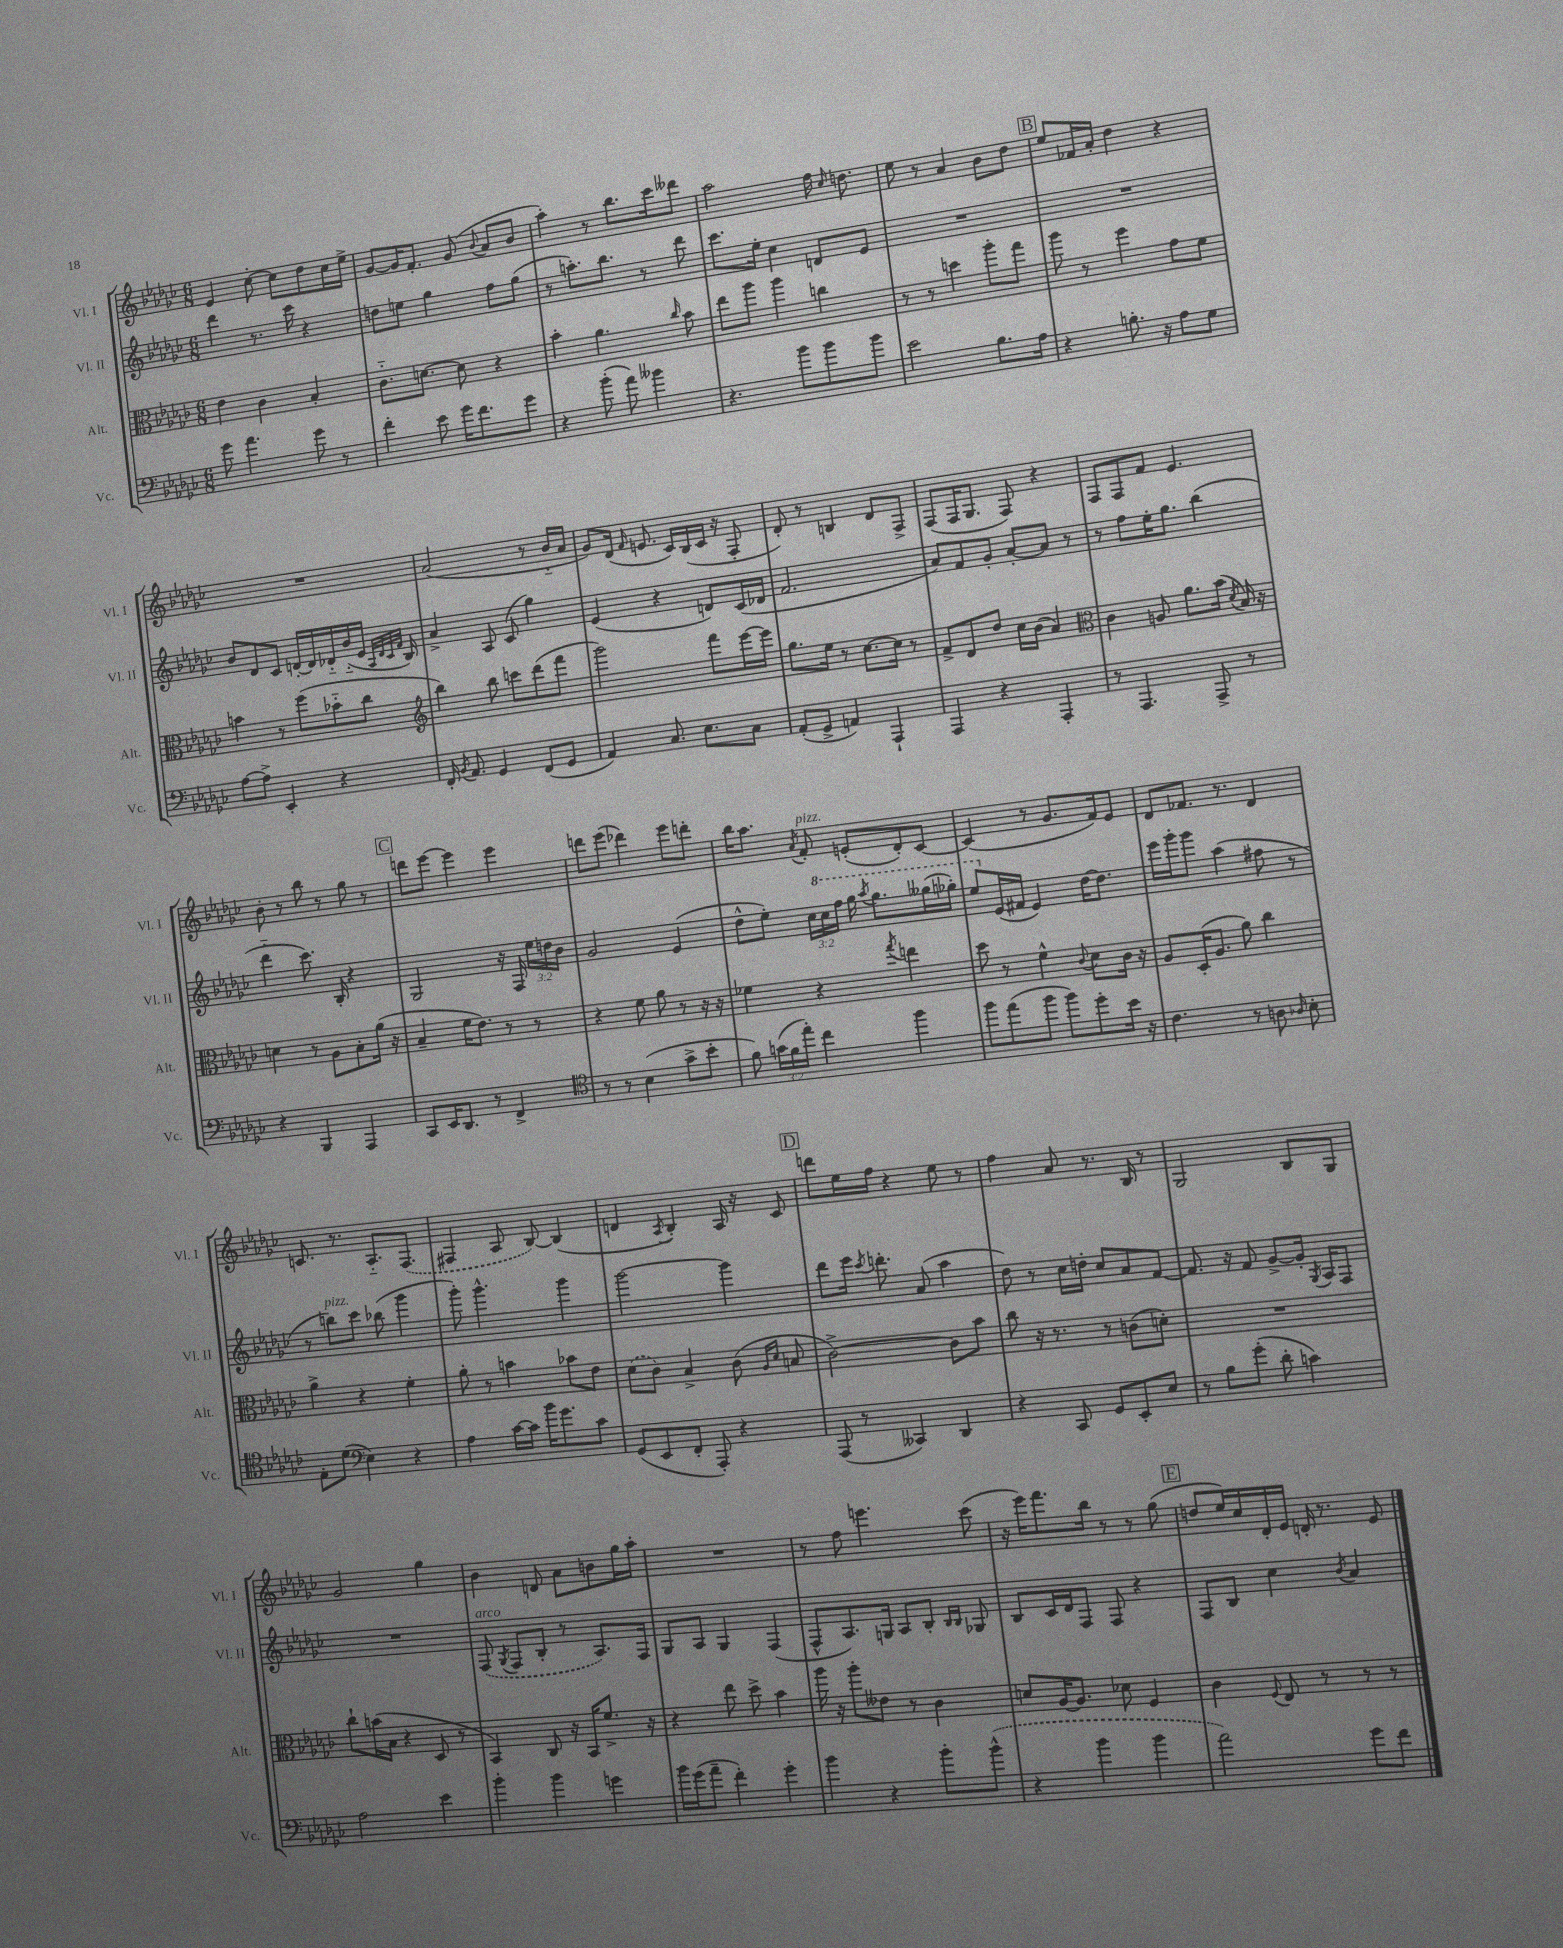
<<
\new StaffGroup <<
\new Staff = "s0" \with { instrumentName = "Vl. I" shortInstrumentName = "Vl. I" } {
    \clef treble \key ges \major \numericTimeSignature \time 6/8
    \autoBeamOff ees'4 ces''8~-. ces''8[ des''8 ces''16 ees''16]-> |
    ges'8[~ ges'16 f'8.]-. ges'8( \appoggiatura { bes'8 } aes'8[ bes'8] |
    aes''4-.) r8 bes''8.[ ces'''16 deses'''8] |
    aes''2 f''16 \grace { ces''16 } d''8. |
    ees''8 r8 aes'4 bes'8[ des''8] |
    \mark \markup { \box "B" } ees''8[ fes'16 aes'16]-. des''4 r4 |
    R2. |
    aes'2( r8 bes'16[-_ aes'16] |
    ges'8[) des'16]( \grace { f'16 } e'8. ces'16[) bes16( ces'16] r16 f8-. |
    des'8-.) r8 b4 des'8[ f8]-> |
    f8[( f16 ges8.] f8) r4 |
    f8[ f8 f'8] ees'4. |
    bes'8-. r8 bes''8 r8 ges''8 r8 |
    \mark \markup { \box "C" } d'''8[ ees'''8]~ ees'''4 ees'''4 |
    d'''8[ ees'''8]( des'''4) ees'''8[ d'''8]-. |
    bes''16[ aes''8.] \acciaccatura { aes'8 } f'8-.^\markup { \italic "pizz." } e'8[-.( des'8-.) ces'8]~ |
    ces'4( r8 ges'8.[ f'16) ees'8] |
    des'8[ fes'8.] r8. des'4 |
    c'8. r8. aes8.[-_ \once \slurDashed f8.]( |
    fis4 aes8 bes8~) bes4( |
    d'4 \acciaccatura { aes8 } bes4-.) aes16 r16 ces'8 |
    \mark \markup { \box "D" } d'''8[ ees''16 f''16] r4 ees''8 r8 |
    f''4 aes'8 r8. bes16 r8 |
    ges2 bes8[ ges8] |
    ges'2 ges''4 |
    bes'4 d'8 aes'8[ b'8 ges''16 aes''16]-. |
    R2. |
    r8 f''8 e'''4. ces'''8( |
    r16 ees'''16[) f'''8. bes''16] r8 r8 ges''8( |
    \mark \markup { \box "E" } d''8[ ees''16) ces''16 des'16-. ees'16] d'16-. r8. ees'8 \bar "|." |
}
\new Staff = "s1" \with { instrumentName = "Vl. II" shortInstrumentName = "Vl. II" } {
    \clef treble \key ges \major \numericTimeSignature \time 6/8 \override Staff.TupletNumber.text = #tuplet-number::calc-fraction-text
    \autoBeamOff des'''4 r8. ces'''16 r4 |
    d''8[ e''8] ges''4 f''8[ ges''8]( |
    r8 a''8.[-.) bes''8.] r8 des'''8 |
    ces'''8.[ ees''16]-. ces''4 d'8[ ees'8] |
    R2. |
    \mark \markup { \box "B" } R2. |
    bes'8[ des'8 ces'8] d'16[~-. d'16 des'16-_ bes'16-_( ees'16] \grace { aes32[ des'32 ces'32 f'32] } bes16) |
    aes'4-> aes8 ces'8( ges''4) |
    ees'4( r4 d'8[) ces'16( des'16] |
    f'2. |
    aes'8[) f'8 ges'8]-. aes'8[~-. aes'8] r8 |
    r8 f''8[ ees''16-. ges''8.] bes''4( |
    des'''4-_ ces'''8.) bes16-. r4 |
    \mark \markup { \box "C" } ges2 r16 f16 \tuplet 3/2 { ees''16[ d''16 bes'16] } |
    ges'2 ees'4( |
    des''8[-^ ees''8]-.) \tuplet 3/2 { ces''16[ \ottava #1 ces'''16 f'''16] } ges'''16 \acciaccatura { aes'''8 } ges'''8.[ geses'''16( ges'''16]-.) |
    ees'''8[ \ottava #0 ees'16( fis'16] ees'4) des''16[~ des''8.] |
    ees'''16[ ges'''16-. ges'''8] aes''4( fis''8 r8 |
    r8 b''8[^\markup { \italic "pizz." }) ces'''8] bes''8( ges'''4 |
    ges'''8-.) ges'''4.-^ ges'''4 |
    ges'''2~ ges'''4 |
    \mark \markup { \box "D" } des'''8[ ees'''16] \acciaccatura { ces'''8 } d'''8.-. aes'8( aes''4 |
    des''8) r8 ces''16[ d''16]-. ces''8[ aes'8 f'8]~ |
    f'8. r16 f'8 ges'8[~-> ges'16]-. \acciaccatura { ges8 } aes16[ f8] |
    R2. |
    \once \slurDashed f8^\markup { \italic "arco" }( \acciaccatura { ges8 } f8[ bes8]-. r8 aes8.[) f16] |
    ges8[ aes8] ges4 f4( |
    f8[-^ aes8.) g16] aes8[ bes8]-. \grace { bes16[ bes16] } ges8 |
    bes8[ ces'16 des'16 f8] f8 r4 |
    \mark \markup { \box "E" } f8[ bes8] ces''4 \acciaccatura { bes'8 } aes'4 \bar "|." |
}
\new Staff = "s2" \with { instrumentName = "Alt." shortInstrumentName = "Alt." } {
    \clef alto \key ges \major \numericTimeSignature \time 6/8
    \autoBeamOff ees'4 ces'4 bes4-. |
    ces'8.[-_ d'8.]~ d'8 r4 |
    bes'4-. aes'4. \grace { ces''16 } bes'8 |
    ees''8[ aes''8] aes''4 c''4 |
    r8 r8 d''4 aes''8[-. ges''8] |
    \mark \markup { \box "B" } aes''8 r8 f''4 ges'8[ f'8] |
    b'4 r8 f''8[( bes'8-_ ces''8] |
    \clef treble bes''4) bes''8 c'''8[ des'''8( f'''8] |
    ges'''2) f'''8[ ees'''16~ ees'''16] |
    ges''8.[ ees''16] r8 ces''8.[~ ces''16] r8 |
    f'8[-> des'8 des''8] ces''16[ bes'16]( aes'4) |
    \clef alto ces'4 a8 aes'8.[ bes'16]( \acciaccatura { des'8 } bes16) r16 |
    d'4 r8 aes8[ bes8-. aes'16]( r16 |
    \mark \markup { \box "C" } bes4-- f'16[ ees'8.]) r8 r8 |
    r4 f'8 aes'8 r8 r16 r16 |
    fes'4 r4 \acciaccatura { ges''8 } e''4 |
    des''8 r8 f'4-^ \appoggiatura { ces'8 } des'8[ ces'16] r16 |
    aes8[ des16-.( aes8.] aes'8) ces''4 |
    aes'4-> r4 f'4-. |
    aes'8-. r8 b'4 bes'8[ ees'8] |
    \once \slurDashed des'8[( ces'8]) bes4-> ces'8( \grace { aes16[ des'16] } b8 |
    \mark \markup { \box "D" } ces'2~->) ces'8[ bes'8] |
    ces''8 r16 r8. r8 c'8[( d'8]-.) |
    R2. |
    ces''8[-! b'16( bes16] r4 des8 r8 |
    bes,4) ces8 r16 bes,16[ f'8.]-> r16 |
    r4 ees''8 des''8-> bes'4 |
    aes''16 r16 aes''8[-. eeses'8] r8 ces'4 |
    d'8[ aes16~ aes8.] des'8 f4 |
    \mark \markup { \box "E" } ces'4 \appoggiatura { f8 } ees8 r8 r8 r8 \bar "|." |
}
\new Staff = "s3" \with { instrumentName = "Vc." shortInstrumentName = "Vc." } {
    \clef bass \key ges \major \numericTimeSignature \time 6/8 \override Staff.TupletNumber.text = #tuplet-number::calc-fraction-text
    \autoBeamOff ges'8 aes'4. ges'8 r8 |
    f'4-. ees'8 ges'16[ f'8. ges'8] |
    r4 bes'8-.( aes'8) beses'4 |
    r4. bes'8[ bes'8 bes'8] |
    ees'2 bes8.[ aes16] |
    \mark \markup { \box "B" } r4 b8.-. r16 aes8[ ges8] |
    aes8[~ aes8]-> ees,4-. r4 |
    f,16-. \acciaccatura { bes,8 } aes,8. ges,4 f,8[( ges,8] |
    aes,4) ces8. ees8.[ ces8] |
    aes,8[-.( ges,8]-> a,4) aes,,4-! |
    aes,,4 r4 aes,,4-. |
    r8 aes,,4. aes,,8-> r8 |
    r4 bes,,4 aes,,4 |
    \mark \markup { \box "C" } ces,8[ ees,16 des,8.] r8 f,4-> |
    \clef tenor r8 r8 bes4( ges'8[-> bes'8]-. |
    f'8) \tuplet 3/2 { g'16[( f'16 ees''16]-.) } ces''4 f''4 |
    f''8[ ees''8( f''8] f''8[) des''8-. bes'16] r16 |
    ces'4. r8 a8 \grace { aes16 } bes8-. |
    ees8[-. des'8]( \clef bass ees4) r4 |
    aes4 ces'16[~ ces'16] bes'16[ ges'8. ces'8] |
    ges,8[( ees,8 f,8]-. aes,,8-.) r4 |
    \mark \markup { \box "D" } aes,,8( r8 ceses,4) des,4 |
    r4 ces,8 ges,8[ ees,8-. ees8] |
    r8 bes8[ ges'8]-.( des'8-. c'4) |
    aes2 ees'4 |
    bes'4-. bes'4 g'4 |
    bes'16[ ges'16( aes'8]-- f'4-.) ges'4-. |
    bes'4 r4 bes'8[-. \once \slurDashed bes'8]-^( |
    r4 bes'4 bes'4 |
    \mark \markup { \box "E" } aes'2) ges'8[ f'8] \bar "|." |
}
>>
>>
\layout { \context { \Score \remove "Bar_number_engraver" } }
